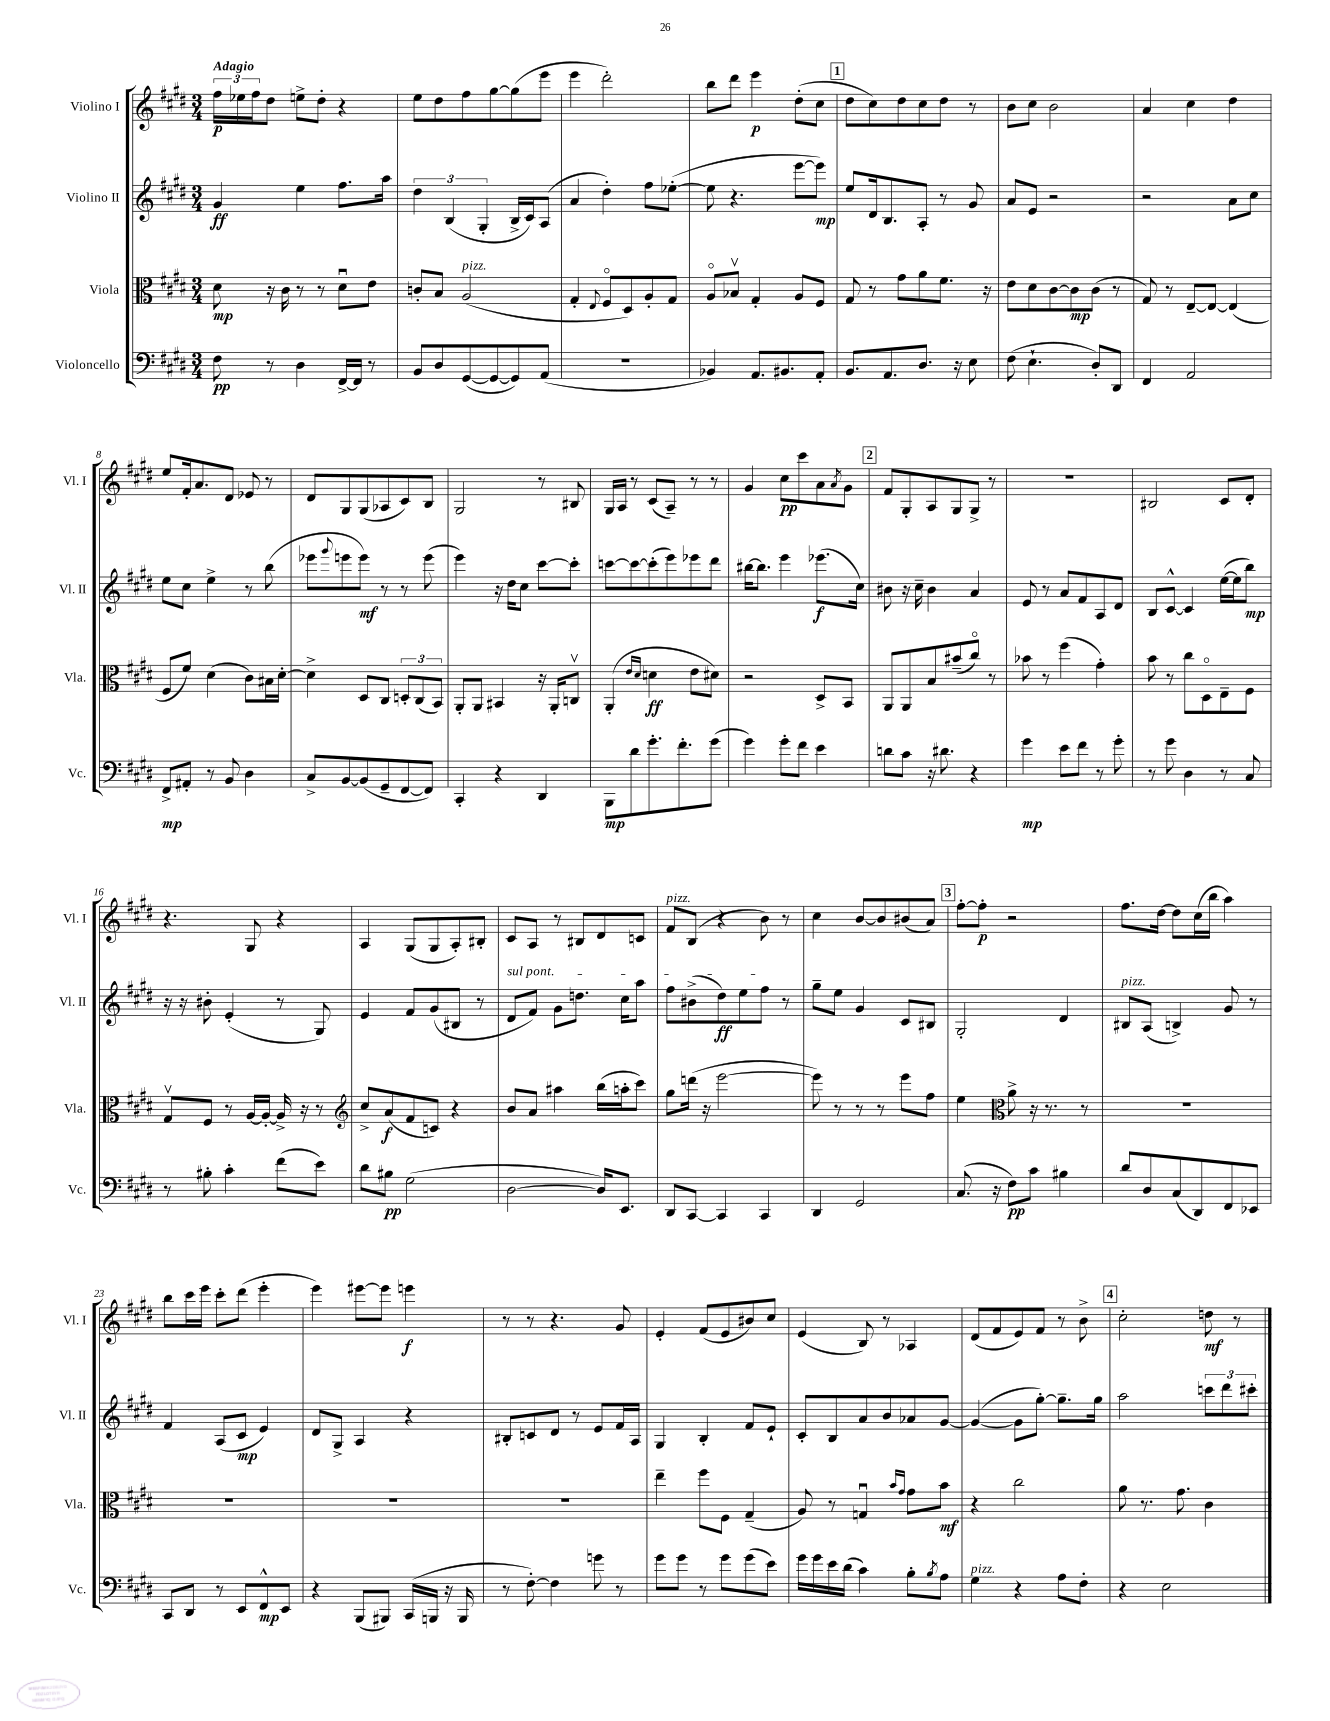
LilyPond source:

<<
\new StaffGroup <<
\new Staff = "s0" \with { instrumentName = "Violino I" shortInstrumentName = "Vl. I" } {
    \clef treble \key e \major \numericTimeSignature \time 3/4 \tempo "Adagio"
    \tuplet 3/2 { fis''16\p ees''16 fis''16 } dis''8 e''8-> dis''8-. r4 |
    e''8 dis''8 fis''8 gis''8~ gis''8( e'''8 |
    e'''4 dis'''2-.) |
    b''8 dis'''8 e'''4\p dis''8-.( cis''8 |
    \mark \markup { \box "1" } dis''8 cis''8) dis''8 cis''8 dis''8 r8 |
    b'8 cis''8 b'2 |
    a'4 cis''4 dis''4 |
    e''8 fis'16-. a'8. dis'8 ees'8 r8 |
    dis'8 gis8 gis8( aes8 cis'8) b8 |
    gis2 r8 bis8 |
    gis16 a16 r8 cis'8( a8--) r8 r8 |
    gis'4 cis''8\pp cis'''8 a'8 \acciaccatura { a'8 } gis'8 |
    \mark \markup { \box "2" } fis'8 gis8-. a8 gis8 gis8-> r8 |
    R2. |
    bis2 cis'8 dis'8-. |
    r4. gis8 r4 |
    a4 gis8( gis8 a8-.) bis8-. |
    cis'8 a8 r8 bis8 dis'8 c'8 |
    fis'8^\markup { \italic "pizz." } b8( r4 b'8) r8 |
    cis''4 b'8~ b'8 bis'8( a'8) |
    \mark \markup { \box "3" } fis''8~-. fis''8-.\p r2 |
    fis''8. dis''16~ dis''8 cis''16( b''16 a''4) |
    b''8 cis'''16 e'''16 cis'''8-. dis'''8( e'''4-. |
    e'''4) eis'''8~ eis'''8 e'''4\f |
    r8 r8 r4. gis'8 |
    e'4-. fis'8( e'8 bis'8) cis''8 |
    e'4( b8) r8 aes4 |
    dis'8( fis'8 e'8) fis'8 r8 b'8-> |
    \mark \markup { \box "4" } cis''2-. d''8\mf r8 \bar "|." |
}
\new Staff = "s1" \with { instrumentName = "Violino II" shortInstrumentName = "Vl. II" } {
    \clef treble \key e \major \numericTimeSignature \time 3/4
    gis'4\ff e''4 fis''8. a''16 |
    \tuplet 3/2 { dis''4 b4( gis4-. } b16-> cis'16) a8( |
    a'4 dis''4-.) fis''8 ees''8~-.( |
    ees''8 r4. e'''8~ e'''8\mp) |
    \mark \markup { \box "1" } e''8 dis'16 b8. a8-. r8 gis'8 |
    a'8 e'8 r2 |
    r2 a'8 cis''8 |
    e''8 cis''8 e''4-> r8 b''8( |
    ees'''8 \appoggiatura { gis'''8 } e'''8 e'''8\mf) r8 r8 e'''8( |
    e'''4) r16 dis''16 cis''8 cis'''8~ cis'''8-. |
    c'''8~ c'''8~ c'''8-.( e'''8) ees'''8 dis'''8 |
    bis''16~ bis''8. e'''4 ees'''8.\f( cis''16) |
    \mark \markup { \box "2" } bis'8 r16 cis''16-- bis'4 a'4 |
    e'8 r8 a'8 fis'8 a8 dis'8 |
    b8 cis'8~-^ cis'4 e''16~( e''16 b''8\mp) |
    r16 r16 bis'8-. e'4-.( r8 gis8) |
    e'4 fis'8 gis'8( bis8 r8 |
    \once \override TextSpanner.bound-details.left.text = \markup { \italic "sul pont." } dis'8\startTextSpan fis'8) gis'8 d''8. cis''16 a''8 |
    fis''8 bis'8->( dis''8\ff) e''8 fis''8\stopTextSpan r8 |
    gis''8-- e''8 gis'4 cis'8 bis8 |
    \mark \markup { \box "3" } gis2-. dis'4 |
    bis8^\markup { \italic "pizz." } a8( b4->) gis'8 r8 |
    fis'4 a8( cis'8\mp e'4) |
    dis'8 gis8-> a4 r4 |
    bis8-. c'8 dis'8 r8 e'8 fis'16 a16 |
    gis4 b4-. fis'8 e'8-! |
    cis'8-. b8 a'8 b'8 aes'8 gis'8~ |
    gis'4~( gis'8 gis''8~-.) gis''8.-- gis''16 |
    \mark \markup { \box "4" } a''2 \tuplet 3/2 { c'''8 dis'''8 cis'''8-. } \bar "|." |
}
\new Staff = "s2" \with { instrumentName = "Viola" shortInstrumentName = "Vla." } {
    \clef alto \key e \major \numericTimeSignature \time 3/4
    dis'8\mp r16 cis'16 r8 r8 dis'8\downbow e'8 |
    c'8-. b8 a2^\markup { \italic "pizz." }( |
    gis4-. \appoggiatura { e8 } fis8\flageolet dis8) a8-. gis8 |
    a8\flageolet bes8\upbow gis4-. a8 fis8 |
    \mark \markup { \box "1" } gis8 r8 gis'8 a'8 fis'8. r16 |
    e'8 dis'8 cis'8~ cis'8\mp cis'8( r8 |
    gis8) r8 e8~-- e8~ e4( |
    fis8 fis'8) dis'4( cis'8) bis16 dis'16~-. |
    dis'4-> dis8 cis8 \tuplet 3/2 { d8-. cis8( b,8) } |
    a,8-. a,8 bis,4 r16 a,16-. c8\upbow |
    a,4-.( \grace { e'16 dis'16 } d'4\ff e'8 dis'8) |
    r2 dis8-> b,8 |
    \mark \markup { \box "2" } a,8 a,8 b8 bis'8--( cis''8\flageolet) r8 |
    bes'8 r8 fis''4( gis'4-.) |
    b'8 r8 cis''8 dis8\flageolet e8-- fis8 |
    gis8\upbow fis8 r8 a16~ a16~-. a16-> r16 r8 |
    \clef treble cis''8-> a'8\f( fis'8 c'8) r4 |
    b'8 a'8 ais''4 b''16( a''16-. cis'''8) |
    gis''8 d'''16( r16 e'''2~ |
    e'''8) r8 r8 r8 e'''8 fis''8 |
    \mark \markup { \box "3" } e''4 \clef alto a'8-> r16 r8. r8 |
    R2. |
    R2. |
    R2. |
    R2. |
    e''4-- fis''8 fis8 gis4--( |
    a8) r8 g4\downbow \grace { b'16 gis'16 } gis'8 b'8\mf |
    r4 cis''2 |
    \mark \markup { \box "4" } a'8 r8. gis'8. cis'4 \bar "|." |
}
\new Staff = "s3" \with { instrumentName = "Violoncello" shortInstrumentName = "Vc." } {
    \clef bass \key e \major \numericTimeSignature \time 3/4
    fis8\pp r8 dis4 fis,16~-> fis,16 r8 |
    b,8 dis8 gis,8~( gis,8~ gis,8) a,8( |
    R2. |
    bes,4) a,8. bis,8. a,8-. |
    \mark \markup { \box "1" } b,8. a,8. dis8. r16 e8 |
    fis8( e4.-! dis8-.) dis,8 |
    fis,4 a,2 |
    fis,8->\mp ais,8-. r8 b,8 dis4 |
    cis8-> b,8~ b,8( gis,8-- fis,8~ fis,8) |
    cis,4-. r4 dis,4 |
    b,,8\mp dis'8 gis'8.-. fis'8.-. gis'8( |
    gis'4) gis'8-. fis'8 e'4 |
    \mark \markup { \box "2" } d'8 cis'8 r16 dis'8. r4 |
    gis'4\mp e'8 fis'8 r8 gis'8-. |
    r8 gis'8 dis4 r8 cis8 |
    r8 bis8-. cis'4-. fis'8( e'8) |
    dis'8 bis8\pp gis2( |
    dis2~ dis16) e,8. |
    dis,8 cis,8~ cis,4 cis,4 |
    dis,4 gis,2 |
    \mark \markup { \box "3" } cis8.( r16 fis8\pp) cis'8 bis4 |
    dis'8 dis8 cis8( dis,8) fis,8 ees,8 |
    cis,8 dis,8 r8 e,8 fis,8-^\mp e,8 |
    r4 b,,8( bis,,8) cis,16( b,,16 r16 b,,16 |
    r8 fis8~-.) fis4 g'8 r8 |
    gis'8 gis'8 r8 gis'8 gis'8( e'8) |
    gis'16 gis'16 e'16 dis'16( cis'4) b8-. \acciaccatura { b8 } a8 |
    gis4^\markup { \italic "pizz." } r4 a8 fis8-. |
    \mark \markup { \box "4" } r4 e2 \bar "|." |
}
>>
>>
